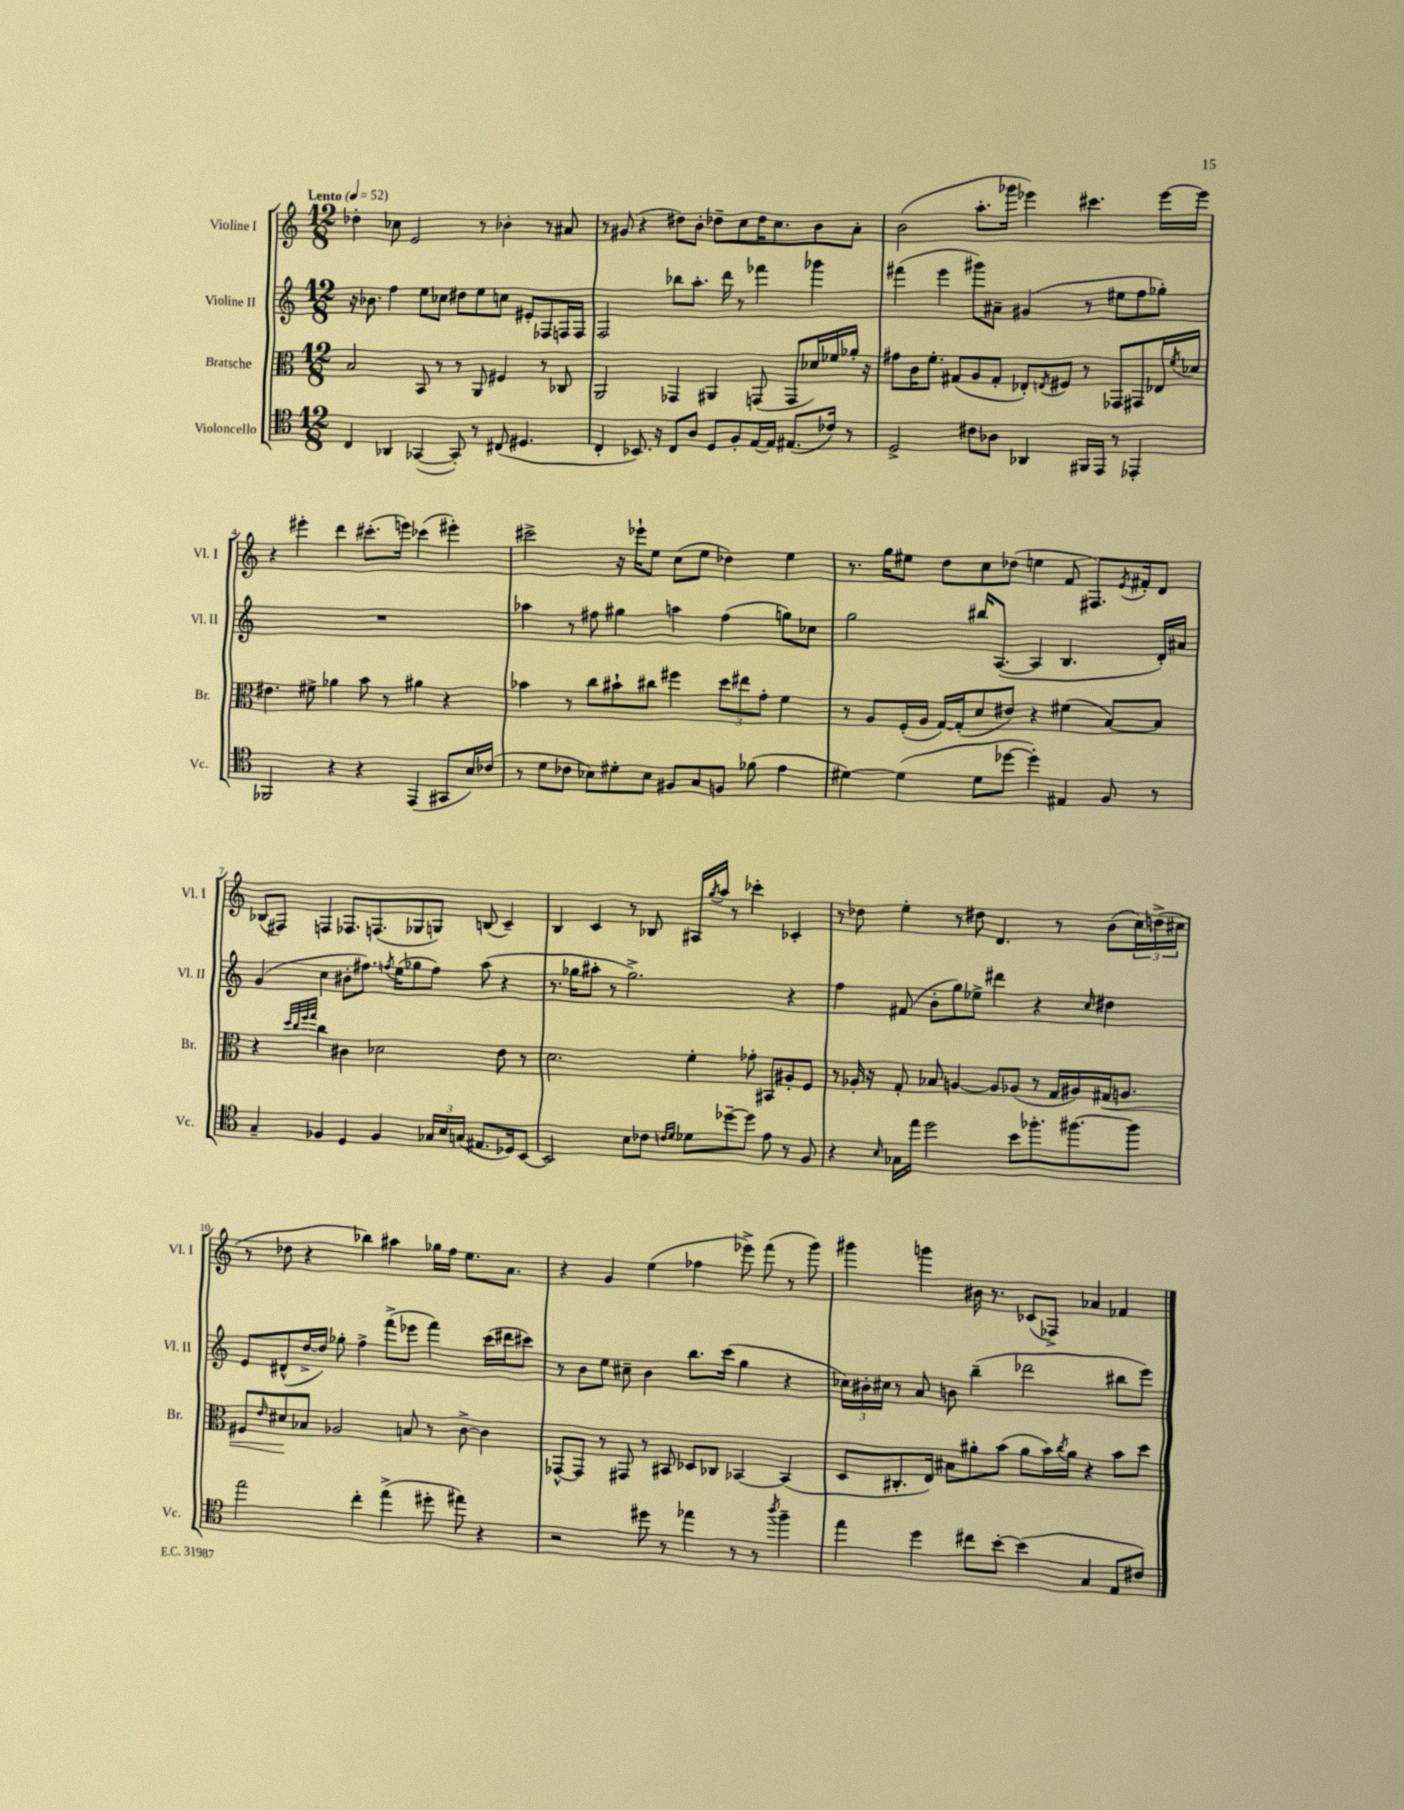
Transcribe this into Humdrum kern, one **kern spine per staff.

**kern	**kern	**kern	**kern
*staff4	*staff3	*staff2	*staff1
*clefC4	*clefC3	*clefG2	*clefG2
*k[]	*k[]	*k[]	*k[]
*M12/8	*M12/8	*M12/8	*M12/8
*MM52	*MM52	*MM52	*MM52
4C	2B	16r	4dd-'
.	.	8.b-	.
4AA-	.	4ff	8cc-
.	.	.	2e
([4GG-	8BB	8ee	.
.	8r	8cc-	.
8GG-'])	8r	8dd#	.
8r	8AA	8ee	8r
(8C#	4F#	8cc	4b-'
4.D#	.	8e#'	.
.	8r	8F-	8r
.	8C-	16F	8a#
.	.	16F	.
=	=	=	=
4C'	2AA	2F	8r
.	.	.	(8g#
8.BB-)	.	.	4r
16r	.	.	.
8C	4GG-	8bb-	8dd#)
8A	.	8.aa'	8b'
8D	4AA#	.	8dd-~
.	.	16ddd	.
8F'	.	8r	8cc
[16E	(8GG	4fff-	16dd-
16E]	.	.	8.cc
(8.E#	8GG	.	.
.	16d-)	4ggg-	8b
16c-)	16f-	.	.
8r	16a-'	.	8a'
.	16r	.	.
=	=	=	=
2D^	8g#	(4fff#	(2b
.	16c	.	.
.	8.f'	.	.
.	.	4eee	.
.	(8G#	.	.
8c#	8A	8ggg#)	8.aa'
8A-	8G#'	8a#~	.
.	.	.	16ggg-
4AA-	8E-')	(4g#	4eee-)
.	8qE	.	.
.	8F#	.	.
16FF#	8r	8r	4.ccc#
16EE	.	.	.
8r	8GG-	8ee#	.
4EE-'	8GG#	8ff	.
.	16E-	8gg-')	[16eee-
.	8qf	.	.
.	16d-	.	16eee-]
=	=	=	=
2FF-	4.e#	1.r	4r
.	.	.	4eee#'
.	8f#^	.	.
4r	4a-	.	4ddd
4r	8b	.	(8.ccc#'
.	8r	.	.
.	.	.	16eee)
(4EE	4a#	.	(4ccc-
8GG#	4r	.	4eee#')
16B)	.	.	.
(16c-	.	.	.
=	=	=	=
8r	4b-	4aa-	2ccc#^
8d	.	.	.
8c-	8r	8r	.
8B-)	8cc	8ff#	.
8d#'	8b#`	4gg#	16r
.	.	.	16eee-`
8B-	8cc#	.	8ee
8F#	4ff#	4aa	(8cc
8G	.	.	8ee
8F	12dd	(4ff#	4dd-)
.	12ee#	.	.
(8f-	.	.	.
.	12g'	.	.
4e	4f	8gg)	4ee
.	.	8cc-	.
=	=	=	=
[4d#)	8r	2gg	8.r
.	8A	.	.
.	.	.	16gg
(4d#]	(16F'	.	8ee#
.	16A	.	.
.	[16G)	.	8dd
.	(16G']	.	.
8d#	8d	16bb#	8cc
.	.	([8.A	.
[8dd-	8e#)	.	(8dd-
4dd-'])	4r	4A]	4ee
4E#	(4f#	4.B	8f
.	.	.	8.F#)
8F	[8B)	.	.
.	.	.	8qe
.	.	.	16f#'
8r	8B]	16d')	8d
.	.	16a#	.
=	=	=	=
4G~	4r	(4g	(8B-
.	.	.	8F#)
.	32qqdd	.	.
.	32qqcc	.	.
.	32qqff	.	.
.	32qqgg	.	.
4F-	4cc	4cc	4F
4D	4c#	8b#'	8.F-
.	.	8.ff#)	.
.	.	.	(8.F
4F-	2d-	.	.
.	.	8qff	.
.	.	(16ee	.
.	.	8gg-	8G-
24G-	.	8ff)	8G)
24B	.	.	.
(24G	.	.	.
8.E#	.	(8aa	(8B
.	8e	4r	4c~)
16D-)	.	.	.
[8BB	8r	.	.
=	=	=	=
2BB]	2.d	8.r	4B
.	.	16gg-	.
.	.	8aa#'	4c
.	.	8r	.
8B	.	2.gg-^)	8r
8c-	.	.	8B-
16qqc	.	.	.
16qqd	.	.	.
8d-	4f'	.	16A#
.	.	.	8qgg
.	.	.	16aa
[8dd-~	.	.	8r
8dd-]	8g-'	.	4ccc-'
8e	8BB#	.	.
8r	8A#'	4r	4c-'
8F	8F	.	.
=	=	=	=
4r	8r	4ff	8r
.	16A-'	.	8dd-
.	16r	.	.
16qqB	.	.	.
16G-	8G'	(8f#	4ee'
16ee	.	.	.
2dd	8B-	8b'	.
.	[4A	8gg)	8r
.	.	8ee-^	8dd#
.	8A]	4ddd#	4.d
8b	(8A-	.	.
8.ff-'	8r	4r	.
.	16G	.	8r
[8.ff#	16A#)	.	.
.	.	16qqcc	.
.	16G#	4dd#	(8b
.	8.A	.	.
8ff#]	.	.	24cc)
.	.	.	(24dd^
.	.	.	24cc#
=	=	=	=
2ee	8F#	8e	8r
.	16qqe	.	.
.	8d#	(8d#^^	8dd-
.	8B-	[16dd^	4r
.	.	16dd])	.
.	2A-	8gg-'	.
4cc'	.	4ff^	4bb-)
(4ee^	.	(8fff^	4aa#
.	8B	8eee-	.
8dd#'	8r	4fff)	16gg-
.	.	.	16ff
8ee#)	[8c^	.	8.ee
4r	4c]	(16ccc	.
.	.	16ddd#	8.a
.	.	8ccc#)	.
=	=	=	=
2r	[8GG-^^	8r	4r
.	8GG-]	8b	.
.	8r	8ee	4g
.	8GG#	8cc#~	.
8dd#	8r	4b	(4ee
8r	8BB#	.	.
4ee-	8D-	8.bb	4ff-
.	8C-	.	.
.	.	(16ccc	.
8r	[4BB-	4gg	8eee-^)
8r	.	.	(8fff
8qaa	.	.	.
4ff~	(4BB-]	4r	8r
.	.	.	8ggg)
=	=	=	=
4ee	8D	24cc-)	4ggg#
.	.	24b#'	.
.	.	24cc#	.
.	8.C#'	8r	.
4dd	.	8a	4ggg
.	16E)	.	.
.	8B#	8b	.
8cc#	8a#'	(4bb~	16b#
.	.	.	8.r
[8b'	(8b	.	.
(4b]	8a#	2ddd-	(8c-
.	16b)	.	8F-^)
.	8qcc	.	.
.	16a#	.	.
4G	4r	.	4a-
8E	8b	8bb#	4f-
8c#)	8dd	8eee)	.
==	==	==	==
*-	*-	*-	*-
